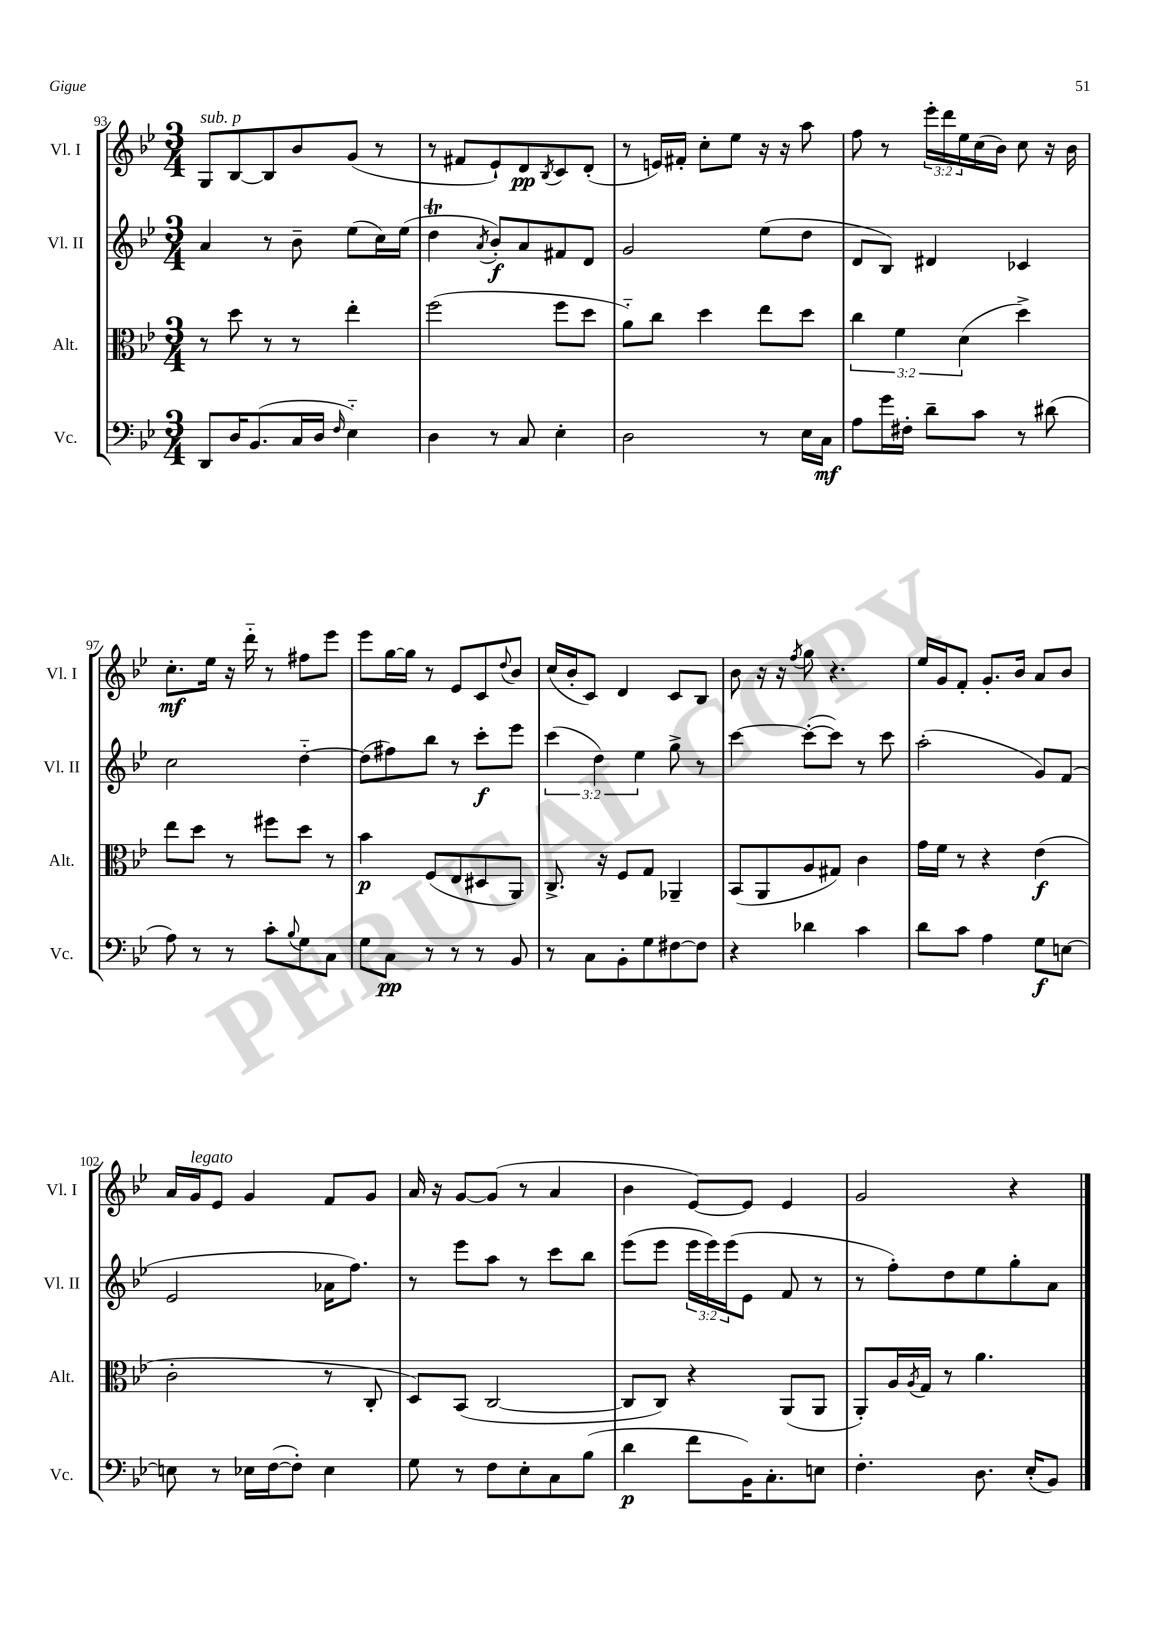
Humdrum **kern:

**kern	**kern	**kern	**kern
*staff4	*staff3	*staff2	*staff1
*clefF4	*clefC3	*clefG2	*clefG2
*k[b-e-]	*k[b-e-]	*k[b-e-]	*k[b-e-]
*M3/4	*M3/4	*M3/4	*M3/4
8DD/L	8r	4a/	8G/L
16D/K	8dd\	.	[8B-/
(8.BB-/	.	.	.
.	8r	8r	8B-/]
16C/L	8r	8b-~\	8b-/
16D/JJ	.	.	.
16qqF/	.	.	.
4E-'~\)	4ee-'\	(8ee-\L	(8g/J
.	.	16cc\L)	8r
.	.	(16ee-\JJ	.
=	=	=	=
4D\	(2ff\	4dd\	8r
.	.	.	8f#/L
.	.	8qa/	.
8r	.	8b-'/L)	8e-`/)
8C/	.	8a/	8d/
.	.	.	8qB-/
4E-'\	8ff\L	8f#/	8c/
.	8dd\J	8d/J	(8d'/J
=	=	=	=
2D\	8a'~\L)	2g/	8r
.	8cc\J	.	16e/LL)
.	.	.	16f#'/JJ
.	4dd\	.	8cc'\L
.	.	.	8ee-\J
8r	8ee-\L	(8ee-\L	16r
.	.	.	16r
16E-\LL	8dd\J	8dd\J	8aa\
16C\JJ	.	.	.
=	=	=	=
8A\L	6cc\	8d/L	8ff\
16g\L	.	8B-/J)	8r
.	6f\	.	.
16F#'\JJ	.	.	.
8d~\L	.	4d#/	24eee-'\LL
.	.	.	24ddd\
.	(6d\	.	24ee-\
8c\J	.	.	(16cc\
.	.	.	16b-\JJ)
8r	4dd^\)	4c-/	8cc\
(8d#\	.	.	16r
.	.	.	16b-\
=	=	=	=
8A\)	8ee-\L	2cc\	8.cc'\L
8r	8dd\J	.	.
.	.	.	16ee-\Jk
8r	8r	.	16r
.	.	.	16ddd'~\
8c'\L	8ff#\L	.	8r
8qqB-/	.	.	.
8G\	8dd\J	[4dd'~\	8ff#\L
8C\J	8r	.	8eee-\J
=	=	=	=
8G\L	4b-\	(8dd\]L	8eee-\L
8C\J	.	8ff#\)	[16gg\L
.	.	.	16gg\]JJ
8r	(8F/L	8bb-\J	8r
8r	8E-/	8r	8e-/L
8r	8D#/	8ccc'\L	8c/
.	.	.	8qqdd/
8BB-/	8AA/J)	8eee-\J	8b-/J
=	=	=	=
8r	8.C^/	(6ccc\	(16cc/LL
.	.	.	16b-'/J
8C\L	.	.	8c/J)
.	.	6dd\)	.
.	16r	.	.
8BB-'\	8F/L	.	4d/
.	.	6ee-\	.
8G\	8G/J	.	.
[8F#\	4AA-~/	8gg^\	8c/L
8F#\]J	.	8r	8B-/J
=	=	=	=
4r	(8BB-/L	[4ccc\	8b-\
.	8AA/	.	16r
.	.	.	16r
.	.	.	8qff/
4d-\	8A/	(8ccc'\_L	8gg\
.	8G#/J)	8ccc\]J)	4.r
4c\	4c\	8r	.
.	.	8ccc\	.
=	=	=	=
8d\L	16g\LL	(2aa'\	16ee-/LL
.	16f\JJ	.	16g/J
8c\J	8r	.	8f'/J
4A\	4r	.	8.g'/L
.	.	.	16b-/Jk
8G\L	(4e-\	8g/L)	8a/L
[8E\J	.	(8f/J	8b-/J
=	=	=	=
8E\]	2c'\	2e-/	16a/LL
.	.	.	16g/J
8r	.	.	8e-/J
16E-\LL	.	.	4g/
([16F\J	.	.	.
8F'\]J)	.	.	.
4E-\	8r	16a-\LK	8f/L
.	.	8.ff\J)	.
.	8C'/	.	8g/J
=	=	=	=
8G\	8D/L)	8r	16a/
.	.	.	16r
8r	(8BB-/J	8eee-\L	[8g/L
8F\L	[2C/	8aa\J	(8g/]J
8E-'\	.	8r	8r
8C\	.	8ccc\L	4a/
(8B-\J	.	8bb-\J	.
=	=	=	=
4d\	8C/]L	(8eee-\L	4b-\
.	8C/J)	8eee-\J	.
8f\L	4r	24eee-\LL	[8e-/L)
.	.	24eee-\)	.
.	.	(24eee-\J	.
16BB-\K)	.	8e-\J	8e-/]J
8.C'\	.	.	.
.	(8AA/L	8f/	4e-/
8E\J	8AA/J	8r	.
=	=	=	=
4.F'\	8AA'/L)	8r	2g/
.	16A/L	8ff'\L)	.
.	8qA/	.	.
.	16G/JJ	.	.
.	8r	8dd\	.
8.D\	4.a\	8ee-\	.
.	.	8gg'\	4r
(16E-'/LK	.	.	.
8BB-/J)	.	8a\J	.
==	==	==	==
*-	*-	*-	*-
